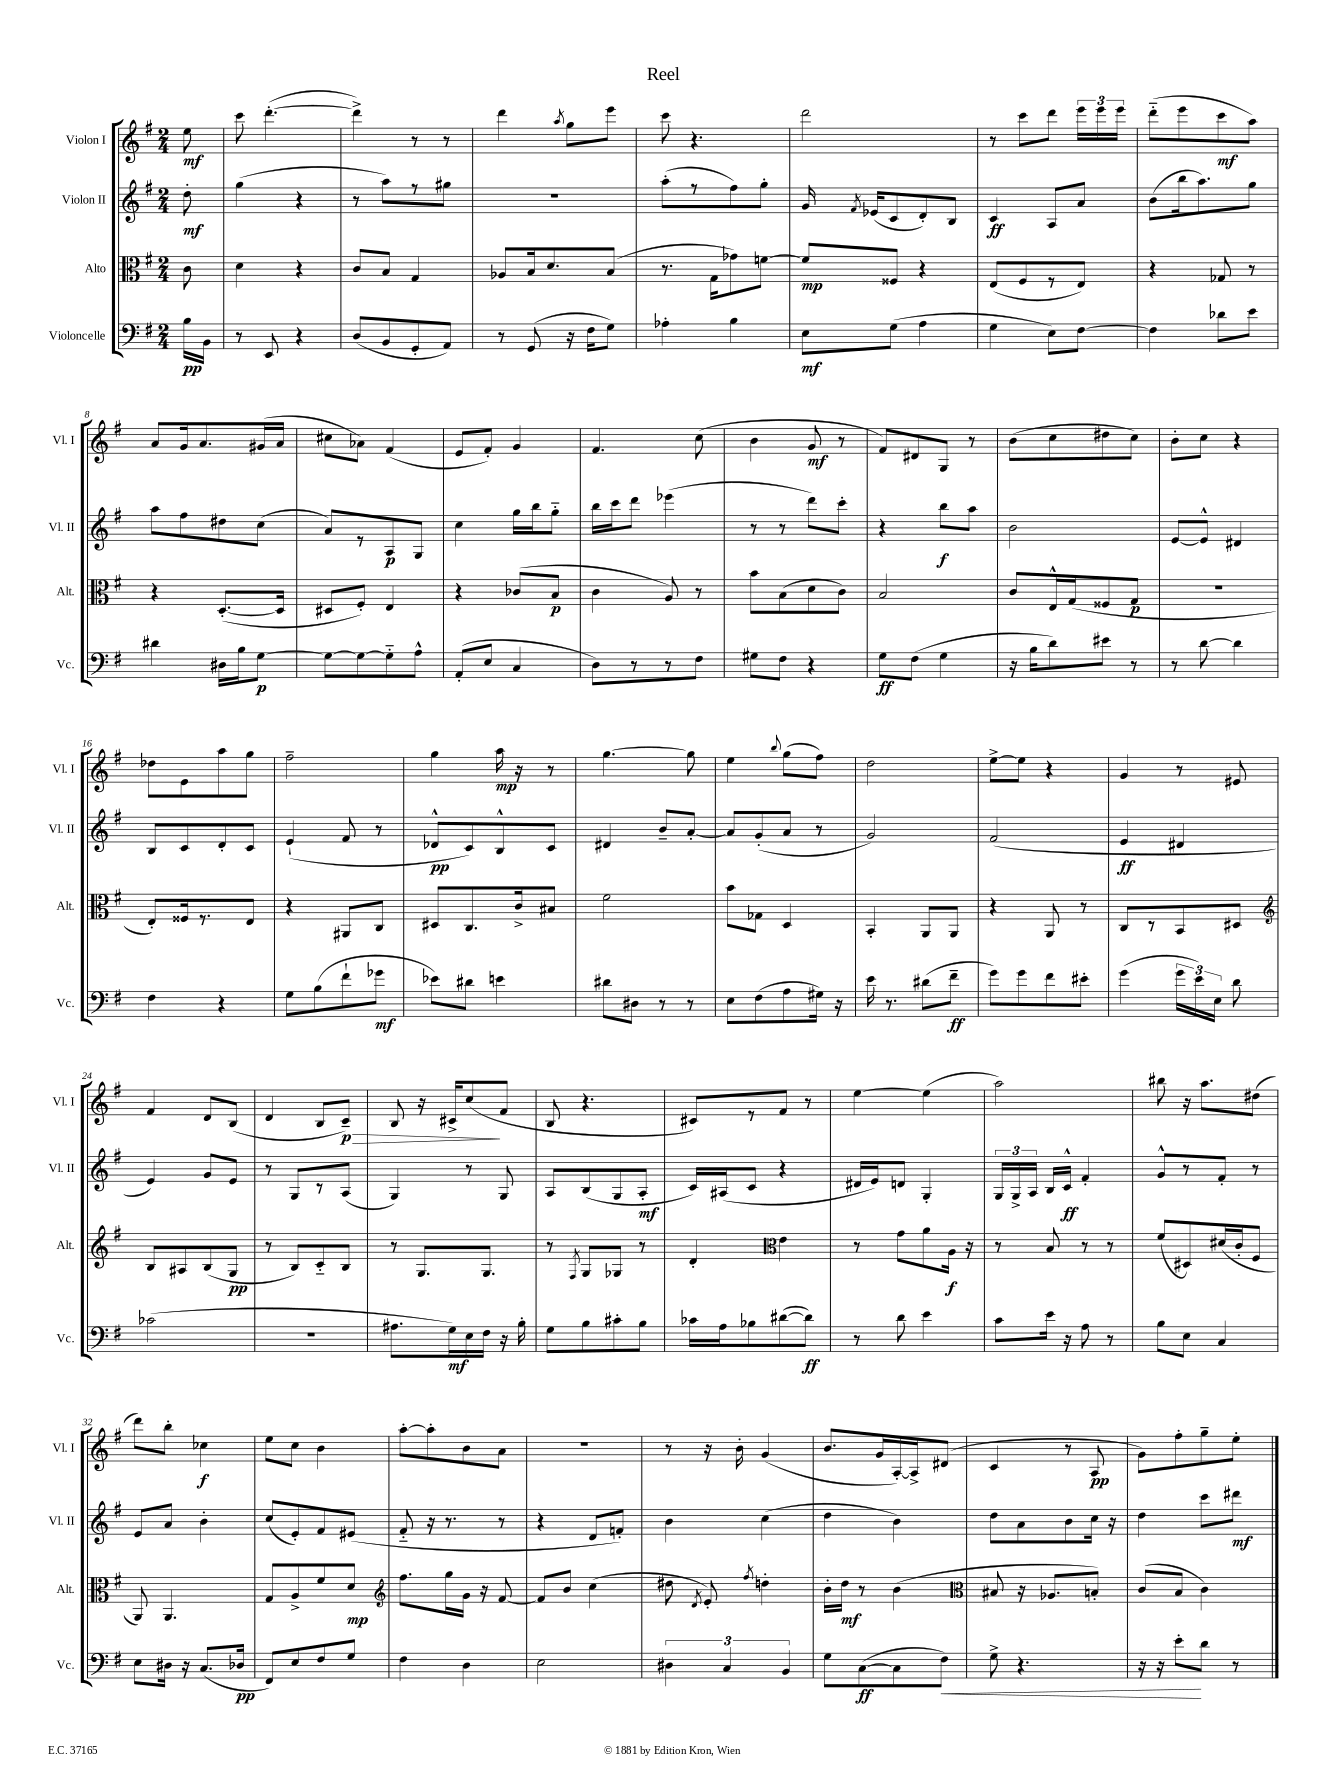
\header { title = "Reel" }
<<
\new StaffGroup <<
\new Staff = "s0" \with { instrumentName = "Violon I" shortInstrumentName = "Vl. I" } {
    \clef treble \key g \major \numericTimeSignature \time 2/4 \partial 8
    \autoBeamOff e''8\mf |
    c'''8 d'''4.~-.( |
    d'''4->) r8 r8 |
    d'''4 \acciaccatura { a''8 } g''8[ e'''8] |
    c'''8 r4. |
    d'''2 |
    r8 c'''8[ d'''8] \tuplet 3/2 { e'''16[ e'''16 e'''16] } |
    d'''8[-_( e'''8 c'''8\mf a''8]) |
    a'8[ g'16 a'8. gis'16( a'16] |
    cis''8[ aes'8]) fis'4( |
    e'8[ fis'8]-.) g'4 |
    fis'4. c''8( |
    b'4 g'8\mf r8 |
    fis'8[) dis'8 g8] r8 |
    b'8[( c''8 dis''8 c''8]) |
    b'8[-. c''8] r4 |
    des''8[ e'8 a''8 g''8] |
    fis''2-- |
    g''4 a''16\mp r16 r8 |
    g''4.~ g''8 |
    e''4 \appoggiatura { b''8 } g''8[( fis''8]) |
    d''2 |
    e''8[~-> e''8] r4 |
    g'4 r8 eis'8 |
    fis'4 d'8[ b8]( |
    d'4 b8[ c'8]--\p\>) |
    b8 r16 cis'16[-> c''8\!( fis'8] |
    b8 r4. |
    cis'8[) r8 fis'8] r8 |
    e''4~ e''4( |
    a''2) |
    bis''8 r16 a''8.[ dis''8]( |
    d'''8[) b''8]-. ces''4\f |
    e''8[ c''8] b'4 |
    a''8[~-. a''8-. b'8 a'8] |
    R2 |
    r8 r16 b'16-. g'4( |
    b'8.[ g'16 a16~-.) a16-> dis'8]( |
    c'4 r8 a8\pp |
    g'8[) fis''8-. g''8-- e''8]-. \bar "|." |
}
\new Staff = "s1" \with { instrumentName = "Violon II" shortInstrumentName = "Vl. II" } {
    \clef treble \key g \major \numericTimeSignature \time 2/4 \partial 8
    \autoBeamOff d''8-.\mf |
    g''4( r4 |
    r8 a''8[) r8 gis''8] |
    R2 |
    a''8[-.( r8 fis''8) g''8]-. |
    g'16 \acciaccatura { fis'8 } ees'16[( c'8 d'8-.) b8] |
    c'4\ff a8[ a'8] |
    b'8[( b''16 a''8.) g''8] |
    a''8[ fis''8 dis''8 c''8]( |
    a'8[) r8 a8\p g8] |
    c''4 g''16[ b''16 g''8]-_ |
    b''16[ c'''16 d'''8] ees'''4( |
    r8 r8 d'''8[) c'''8]-. |
    r4 b''8[\f a''8] |
    b'2 |
    e'8[~ e'8]-^ dis'4 |
    b8[ c'8 d'8-. c'8] |
    e'4-!( fis'8 r8 |
    des'8[-^\pp c'8) b8-^ c'8] |
    dis'4 b'8[-- a'8]~-. |
    a'8[ g'8-.( a'8] r8 |
    g'2) |
    fis'2( |
    e'4\ff dis'4 |
    e'4) g'8[ e'8] |
    r8 g8[ r8 a8]( |
    g4) r8 g8 |
    a8[ b8( g8 a8]-.\mf |
    c'16[) ais16( c'8] r4 |
    dis'16[ e'16) d'8] g4-. |
    \tuplet 3/2 { g16[ g16-> a16] } b16[ c'16]-^\ff fis'4-. |
    g'8[-^ r8 fis'8]-. r8 |
    e'8[ a'8] b'4-. |
    c''8[( e'8-.) fis'8 eis'8]( |
    fis'8-_ r16 r8. r8 |
    r4 d'8[ f'8]-.) |
    b'4 c''4( |
    d''4 b'4) |
    d''8[ a'8 b'8 c''16] r16 |
    d''4 c'''8[ dis'''8]\mf \bar "|." |
}
\new Staff = "s2" \with { instrumentName = "Alto" shortInstrumentName = "Alt." } {
    \clef alto \key g \major \numericTimeSignature \time 2/4 \partial 8
    \autoBeamOff c'8 |
    d'4 r4 |
    c'8[ b8] g4 |
    aes8[ b16 d'8. b8]( |
    r8. g16[ ges'8) f'8]~ |
    f'8[\mp fisis8] r4 |
    e8[( fis8 r8 e8]) |
    r4 ges8 r8 |
    r4 d8.[~-.( d16] |
    dis8[ fis8]-.) e4 |
    r4 ces'8[( b8]\p |
    c'4 a8) r8 |
    b'8[ b8( d'8 c'8]) |
    b2 |
    c'8[ e16-^ g16( fisis8 g8]\p |
    r2 |
    e8[-.) fisis16 r8. e8] |
    r4 ais,8[ c8] |
    dis8[ c8. c'16-> bis8] |
    fis'2 |
    b'8[ ges8] d4 |
    b,4-. a,8[ a,8] |
    r4 a,8 r8 |
    c8[ r8 b,8 dis8] |
    \clef treble b8[ ais8 b8( g8]\pp |
    r8 b8[) c'8-_ b8] |
    r8 g8.[ g8.] |
    r8 \acciaccatura { fis8 } g8[ ges8] r8 |
    d'4-. \clef alto e'4 |
    r8 g'8[ a'8 a16]\f r16 |
    r8 b8 r8 r8 |
    fis'8[( dis8) dis'16( c'16-. fis8] |
    a,8) a,4. |
    g8[ a8-> fis'8 d'8]\mp |
    \clef treble fis''8.[ g''16 g'16] r16 fis'8~ |
    fis'8[ b'8] c''4( |
    dis''8 \acciaccatura { d'8 } e'8-.) \acciaccatura { fis''8 } d''4-. |
    b'16[-. d''16]\mf r8 b'4( |
    \clef alto bis8 r16 aes8.[ b8]-.) |
    c'8[( b8] c'4) \bar "|." |
}
\new Staff = "s3" \with { instrumentName = "Violoncelle" shortInstrumentName = "Vc." } {
    \clef bass \key g \major \numericTimeSignature \time 2/4 \partial 8
    \autoBeamOff b16[\pp b,16] |
    r8 e,8 r4 |
    d8[( b,8 g,8-. a,8]) |
    r8 g,8( r16 fis16[ g8]) |
    aes4-. b4 |
    e8[\mf g8]( a4 |
    g4 e8[) fis8]~ |
    fis4 des'8[ e'8] |
    dis'4 dis16[ b16 g8]~\p |
    g8[~ g8~ g8-_ a8]-^ |
    a,8[-.( e8] c4 |
    d8[) r8 r8 fis8] |
    gis8[ fis8] r4 |
    g8[\ff fis8]( g4 |
    r16 b16[ d'8) eis'8] r8 |
    r8 d'8~ d'4 |
    fis4 r4 |
    g8[ b8( fis'8-! ges'8]\mf |
    ees'8[) dis'8] e'4 |
    dis'8[ dis8] r8 r8 |
    e8[ fis8( a8 gis16]) r16 |
    e'16 r8. dis'8[( fis'8]--\ff |
    g'8[) g'8 fis'8 eis'8]-. |
    g'4( \tuplet 3/2 { g'16[ e'16) e16] } d'8 |
    ces'2( |
    r2 |
    ais8.[ g16\mf) e16 fis16] r16 b16-. |
    g8[ b8 cis'8-. b8] |
    ces'16[ a16 bes8 dis'8~( dis'8]\ff) |
    r8 d'8 e'4 |
    c'8[ e'16] r16 a8 r8 |
    b8[ e8] c4 |
    e8[ dis16] r16 c8.[( des16]\pp |
    fis,8[) e8 fis8 g8] |
    fis4 d4 |
    e2 |
    \tuplet 3/2 { dis4 c4 b,4 } |
    g8[ c8~\ff( c8 fis8]\<) |
    g8-> r4. |
    r16 r16 e'8[-.\! d'8] r8 \bar "|." |
}
>>
>>
